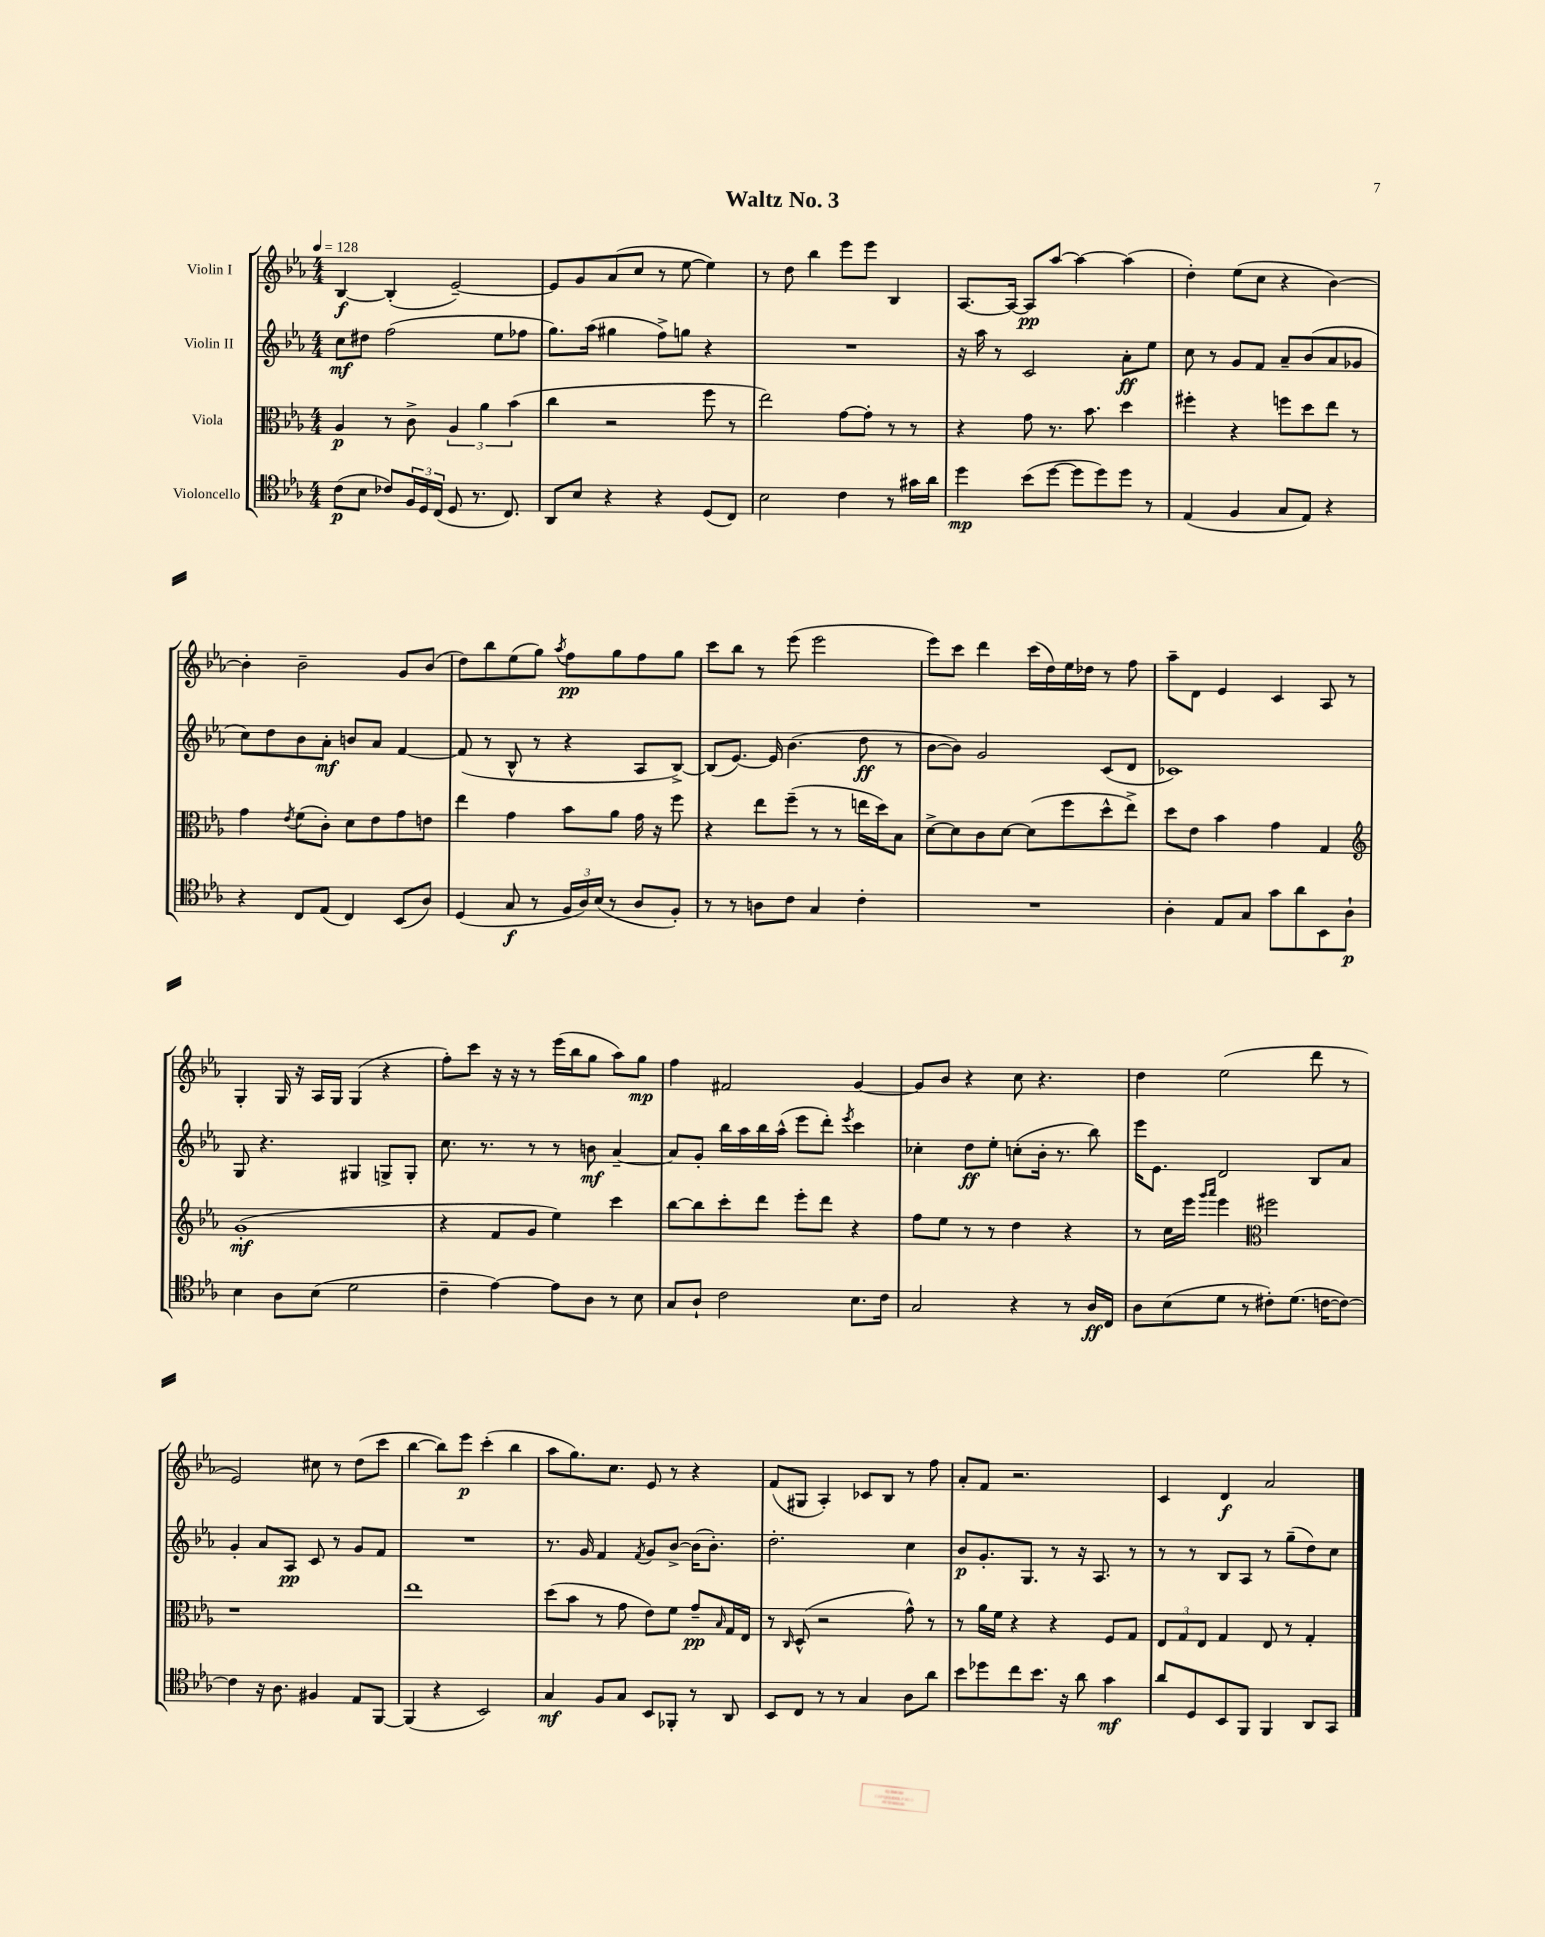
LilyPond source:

\header { title = "Waltz No. 3" }
<<
\new StaffGroup <<
\new Staff = "s0" \with { instrumentName = "Violin I" } {
    \clef treble \key ees \major \numericTimeSignature \time 4/4 \tempo 4 = 128
    bes4~\f bes4-.( ees'2~--) |
    ees'8 g'8 aes'8( c''8 r8 ees''8~ ees''4) |
    r8 d''8 bes''4 ees'''8 ees'''8 bes4 |
    aes8.~ aes16~ aes8\pp aes''8~ aes''4~ aes''4( |
    d''4-.) ees''8( c''8 r4 bes'4~) |
    bes'4-. bes'2-- g'8 bes'8( |
    d''8) bes''8 ees''8( g''8) \acciaccatura { aes''8 } f''8\pp g''8 f''8 g''8 |
    c'''8 bes''8 r8 ees'''8( ees'''2 |
    ees'''8) c'''8 d'''4 c'''16( d''16) ees''16 des''16 r8 f''8 |
    aes''8-- d'8 ees'4 c'4 aes8 r8 |
    g4-. g16 r16 aes16 g16 g4( r4 |
    f''8-.) c'''8 r16 r16 r8 ees'''16( bes''16 g''8 aes''8) g''8\mp |
    f''4 fis'2 g'4~ |
    g'8 bes'8 r4 c''8 r4. |
    d''4 ees''2( d'''8 r8 |
    ees'2) cis''8 r8 d''8( c'''8 |
    bes''4~ bes''8) ees'''8\p c'''4-.( bes''4 |
    aes''8 g''8.) c''8. ees'8 r8 r4 |
    f'8( gis8 aes4-.) ces'8 bes8 r8 f''8 |
    aes'8-. f'8 r2. |
    c'4 d'4\f aes'2 \bar "|." |
}
\new Staff = "s1" \with { instrumentName = "Violin II" } {
    \clef treble \key ees \major \numericTimeSignature \time 4/4
    c''8\mf dis''8 f''2( ees''8 fes''8 |
    g''8.) aes''16( gis''4 f''8->) g''8 r4 |
    R1 |
    r16 aes''16 r8 c'2 aes'8-.\ff ees''8 |
    c''8 r8 g'8 f'8 aes'8-- bes'8( aes'8 ges'8 |
    c''8) d''8 bes'8 aes'8-.\mf b'8 aes'8 f'4~ |
    f'8( r8 bes8-^ r8 r4 aes8 bes8~->) |
    bes8( ees'8.~) ees'16 bes'4.( d''8\ff r8 |
    bes'8~ bes'8) g'2 c'8( d'8 |
    ces'1) |
    g8 r4. gis4 g8-> g8-. |
    c''8. r8. r8 r8 b'8\mf aes'4~-- |
    aes'8 g'8-. bes''16 aes''16 bes''16 aes''16-^( ees'''8 d'''8-.) \acciaccatura { ees'''8 } c'''4 |
    ces''4-. d''8\ff ees''8-. c''8-.( bes'16-. r8. bes''8) |
    ees'''16 ees'8. d'2 bes8 aes'8 |
    g'4-. aes'8 aes8\pp c'8 r8 g'8 f'8 |
    R1 |
    r8. g'16 f'4 \acciaccatura { f'8 } g'8 bes'8~-> bes'16( bes'8.-.) |
    d''2.-. c''4 |
    bes'8\p g'8.-. g8. r8 r16 aes8. r8 |
    r8 r8 bes8 aes8 r8 g''8--( d''8) c''8 \bar "|." |
}
\new Staff = "s2" \with { instrumentName = "Viola" } {
    \clef alto \key ees \major \numericTimeSignature \time 4/4
    aes4\p r8 c'8-> \tuplet 3/2 { aes4 aes'4 bes'4( } |
    c''4 r2 f''8 r8 |
    ees''2) g'8~ g'8-. r8 r8 |
    r4 g'8 r8. bes'8. d''4 |
    fis''4-. r4 f''8 d''8 ees''8 r8 |
    g'4 \acciaccatura { ees'8 } f'8( c'8-.) d'8 ees'8 g'8 e'8 |
    ees''4 g'4 bes'8 aes'8 g'16 r16 f''8 |
    r4 ees''8 f''8--( r8 r8 e''16 d''16) bes8 |
    d'8~-> d'8 c'8 d'8~ d'8( f''8 d''8-^ ees''8->) |
    d''8 ees'8 bes'4 g'4 g4 |
    \clef treble g'1-.\mf( |
    r4 f'8 g'8 ees''4) c'''4 |
    bes''8~ bes''8 c'''8-. d'''8 ees'''8-. d'''8 r4 |
    f''8 ees''8 r8 r8 d''4 r4 |
    r8 c''16 ees'''16 \grace { g'''16 aes'''16 } ees'''4 \clef alto fis''2 |
    r1 |
    ees''1 |
    d''8( bes'8 r8 g'8 ees'8) f'8 g'8--\pp \grace { bes16 } g16 ees16 |
    r8 \grace { c16 } d8-^( r2 g'8-^) r8 |
    r8 aes'16 f'16 r4 r4 f8 g8 |
    \tuplet 3/2 { ees8 g8 ees8 } g4 ees8 r8 g4-. \bar "|." |
}
\new Staff = "s3" \with { instrumentName = "Violoncello" } {
    \clef tenor \key ees \major \numericTimeSignature \time 4/4
    c'8\p( bes8 ces'8) \tuplet 3/2 { f16 d16 c16( } d8 r8. c8.) |
    aes,8 bes8 r4 r4 d8( c8) |
    bes2 c'4 r8 gis'16 aes'16 |
    d''4\mp bes'8( d''8~ d''8 d''8) d''8 r8 |
    ees4( f4 g8 ees8) r4 |
    r4 c8 ees8( c4) bes,8( aes8) |
    d4( g8\f r8 \tuplet 3/2 { f16 aes16) bes16( } r8 aes8 f8-.) |
    r8 r8 a8 c'8 g4 c'4-. |
    R1 |
    aes4-. ees8 g8 g'8 aes'8 bes,8 aes8-!\p |
    bes4 aes8 bes8( d'2 |
    c'4-- ees'4~) ees'8 aes8 r8 bes8 |
    g8 aes8-! c'2 bes8. c'16 |
    g2 r4 r8 aes16\ff c16 |
    aes8 bes8( d'8 r8 cis'8-.) d'8.( c'16~ c'8~) |
    c'4 r16 aes8. fis4 ees8 f,8~ |
    f,4( r4 bes,2) |
    g4\mf f8 g8 bes,8 fes,8-. r8 aes,8 |
    bes,8 c8 r8 r8 g4 aes8 aes'8 |
    bes'8 des''8 c''8 bes'8. r16 aes'8 g'4\mf |
    aes'8 d8 bes,8 f,8 f,4 aes,8 g,8 \bar "|." |
}
>>
>>
\layout { \context { \Score \remove "Bar_number_engraver" } }
